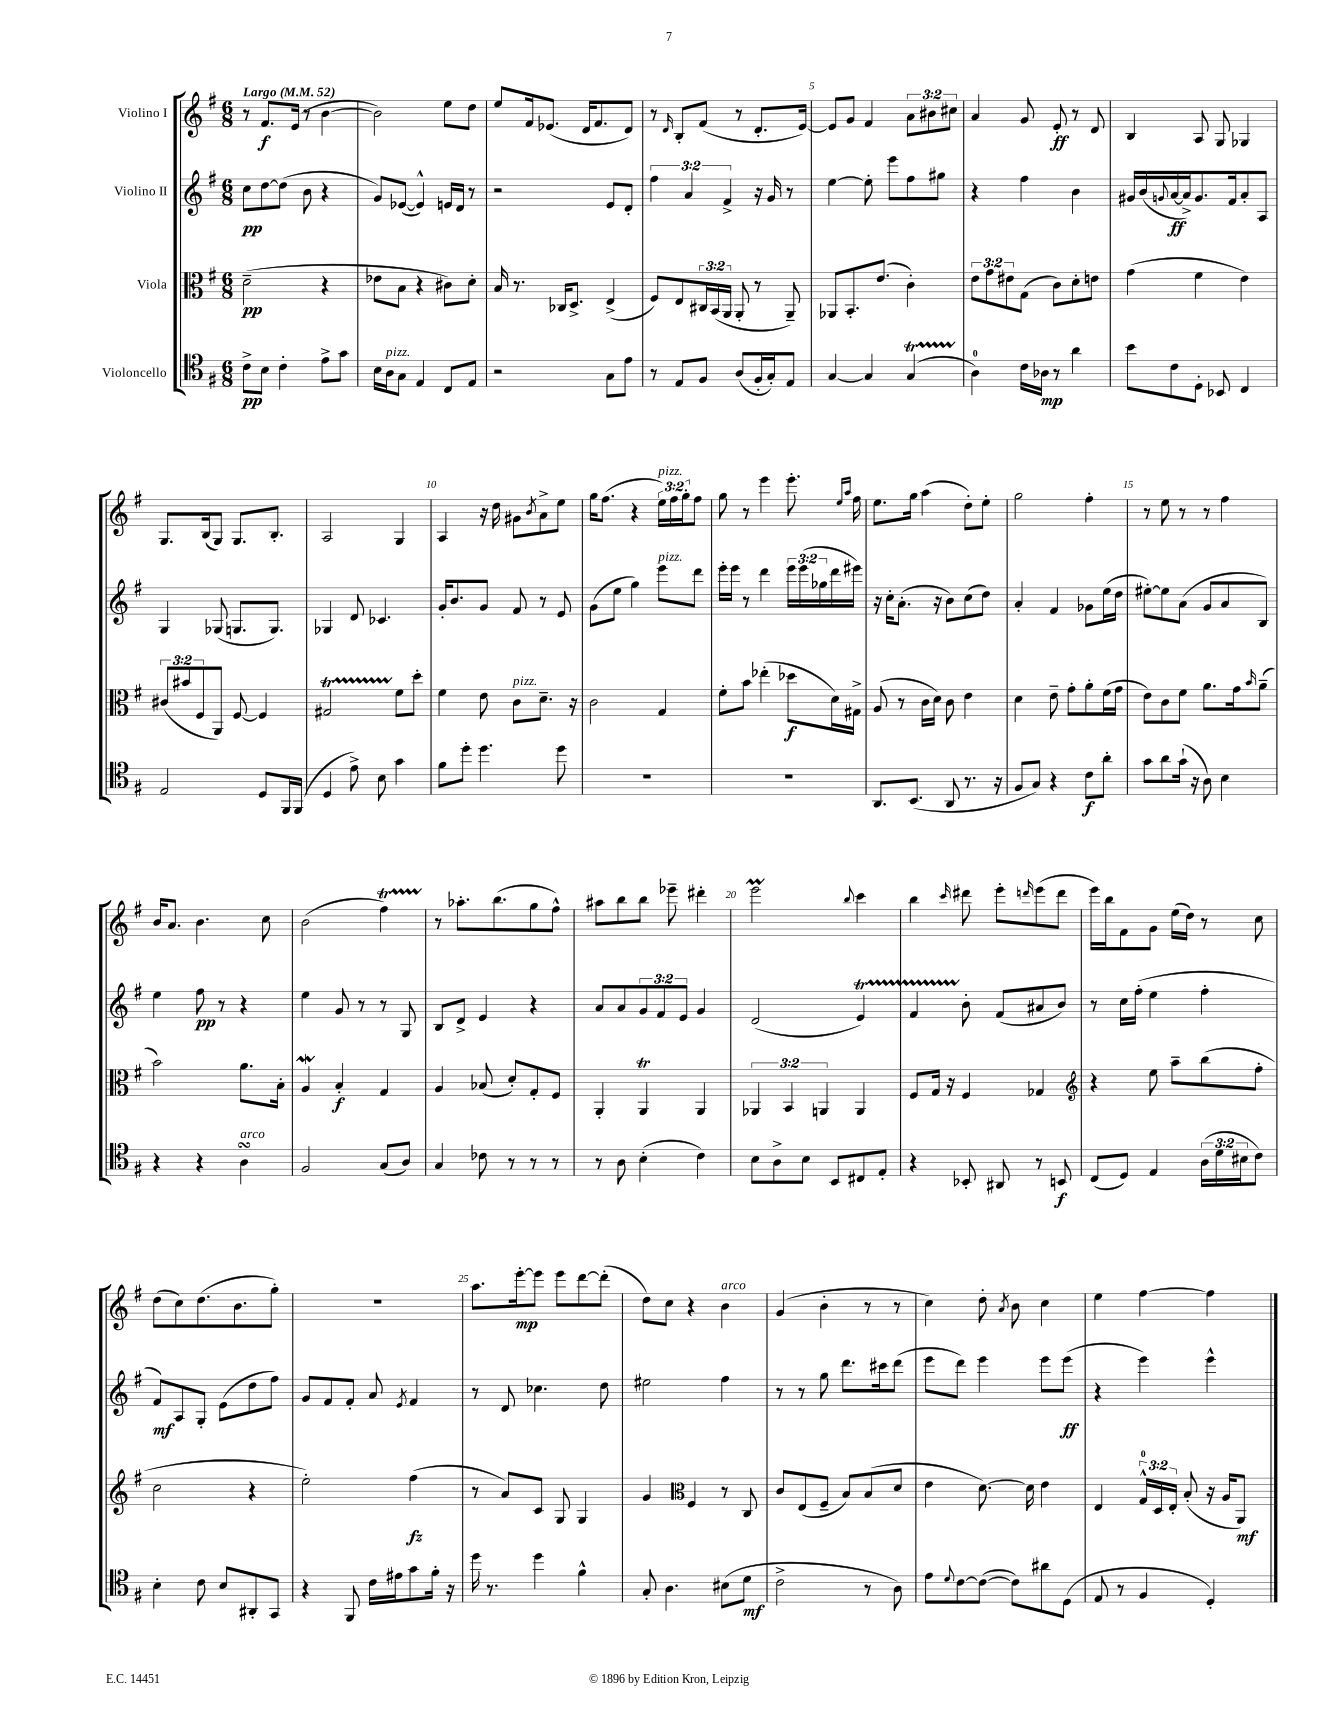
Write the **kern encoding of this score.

**kern	**dynam	**kern	**dynam	**kern	**dynam	**kern	**dynam
*part4	*part4	*part3	*part3	*part2	*part2	*part1	*part1
*staff4	*staff4	*staff3	*staff3	*staff2	*staff2	*staff1	*staff1
*I"Violoncello	*	*I"Viola	*	*I"Violino II	*	*I"Violino I	*
*clefC4	*	*clefC3	*	*clefG2	*	*clefG2	*
*k[f#]	*	*k[f#]	*	*k[f#]	*	*k[f#]	*
*M6/8	*	*M6/8	*	*M6/8	*	*M6/8	*
*MM52	*	*MM52	*	*MM52	*	*MM52	*
=1	=1	=1	=1	=1	=1	=1	=1
!	!	!	!	!	!	!LO:TX:a:B:t=Largo	!
8c^\L	pp	(2d~\	pp	8cc\L	pp	8r	.
8B\J	.	.	.	[8dd\	.	8.f#/L	f
4c'\	.	.	.	(8dd\J]	.	.	.
.	.	.	.	.	.	(16e/Jk	.
.	.	.	.	8b\	.	8r	.
8e^\L	.	4r	.	4r	.	[4b\	.
8g\J	.	.	.	.	.	.	.
=2	=2	=2	=2	=2	=2	=2	=2
16B\LL	.	8e-X\L	.	8g/L)	.	2b\])	.
!LO:TX:a:i:t=pizz.	!	!	!	!	!	!	!
16A\J	.	.	.	.	.	.	.
8G\J	.	8B\J	.	([8e-X/J	.	.	.
4E/	.	4r	.	4e-^^/])	.	.	.
8C/L	.	8c#X\L)	.	16en/LL	.	8ee\L	.
.	.	.	.	16d/JJ	.	.	.
8E/J	.	8d'\J	.	8r	.	8dd\J	.
=3	=3	=3	=3	=3	=3	=3	=3
2r	.	16B/	.	2r	.	8ee/L	.
.	.	8.r	.	.	.	.	.
.	.	.	.	.	.	16f#/k	.
.	.	.	.	.	.	(8.e-X/J	.
.	.	16C-X/KL	.	.	.	.	.
.	.	8.D^/J	.	.	.	.	.
.	.	.	.	.	.	16d/KL	.
.	.	.	.	.	.	8.f#/	.
8G\L	.	(4E^/	.	8e/L	.	.	.
8e\J	.	.	.	8d'/J	.	8d/J)	.
=4	=4	=4	=4	=4	=4	=4	=4
8r	.	8F#/L)	.	6ff#\	.	8r	.
.	.	.	.	.	.	16qqd/	.
8E/L	.	8E/	.	.	.	8B'/L	.
.	.	.	.	6a/	.	.	.
8F#/J	.	24C#X/L	.	.	.	(8f#/J	.
.	.	(24BB/	.	.	.	.	.
.	.	24AA/JJ	.	6f#^/	.	.	.
(8A/L	.	8AA'/	.	.	.	8r	.
16F#'/L	.	8r	.	16r	.	8.d'/L	.
16G'/J)	.	.	.	16g/	.	.	.
8E/J	.	8AA~/)	.	8r	.	.	.
.	.	.	.	.	.	[16e/Jk)	.
=5	=5	=5	=5	=5	=5	=5	=5
[4G/	.	8AA-X/L	.	[4ee\	.	8e/L]	.
.	.	8.BB'/	.	.	.	8g/J	.
4G/]	.	.	.	8ee'\]	.	4f#/	.
.	.	(8.e/J	.	.	.	.	.
.	.	.	.	8eee\L	.	.	.
(4GT/	.	4c'\)	.	8ff#\	.	12a\L	.
.	.	.	.	.	.	12b#X\	.
.	.	.	.	8gg#X\J	.	.	.
.	.	.	.	.	.	12cc#X\J	.
=6	=6	=6	=6	=6	=6	=6	=6
4A\)	.	12e\L	.	4r	.	4a/	.
.	.	12g\	.	.	.	.	.
.	.	12e#X\	.	.	.	.	.
16c\LL	.	(8G\J	.	4ff#\	.	8g/	.
16A-X\JJ	mp	.	.	.	.	.	.
8r	.	8c\L)	.	.	.	8e'/	ff
4a\	.	8d'\	.	4b\	.	8r	.
.	.	8en\J	.	.	.	8d/	.
=7	=7	=7	=7	=7	=7	=7	=7
8b\L	.	(4g\	.	16g#X/LL	.	4B/	.
.	.	.	.	(16b/	.	.	.
.	.	.	.	8qqgn/	.	.	.
8c\	.	.	.	[16a/	ff	.	.
.	.	.	.	16a^/J])	.	.	.
8D'\J	.	4f#\	.	8.g/	.	8A/	.
8BB-X/	.	.	.	.	.	8G/	.
.	.	.	.	16f#/k	.	.	.
4C/	.	4e\)	.	8a'/	.	4G-X/	.
.	.	.	.	8A/J	.	.	.
!!LO:LB:g=z
=8	=8	=8	=8	=8	=8	=8	=8
2E/	.	(12c#X/L	.	4G/	.	8.G/L	.
.	.	12b#X/	.	.	.	.	.
.	.	12F#/	.	.	.	.	.
.	.	.	.	.	.	(16B/k	.
.	.	8AA/J)	.	(8G-X/	.	8G/J)	.
.	.	[8F#/	.	8.Gn/L	.	8.G/L	.
8D/L	.	4F#/]	.	.	.	.	.
.	.	.	.	8.G/J)	.	8.B'/J	.
16FF#/L	.	.	.	.	.	.	.
(16FF#/JJ	.	.	.	.	.	.	.
=9	=9	=9	=9	=9	=9	=9	=9
4D/	.	2G#Xt/	.	4G-X/	.	2A/	.
8e^\)	.	.	.	8d/	.	.	.
8B\	.	.	.	4.c-X/	.	.	.
4g\	.	8f#\L	.	.	.	4G/	.
.	.	8dd'\J	.	.	.	.	.
=10	=10	=10	=10	=10	=10	=10	=10
8f#\L	.	4f#\	.	16g'/KL	.	4A/	.
.	.	.	.	8.b/	.	.	.
8dd'\J	.	.	.	.	.	.	.
4.dd\	.	8e\	.	8g/J	.	16r	.
.	.	.	.	.	.	16dd\	.
!	!	!LO:TX:a:i:t=pizz.	!	!	!	!	!
.	.	8c\L	.	8f#/	.	8g#X\L	.
.	.	.	.	.	.	8qb/	.
.	.	8.d~\J	.	8r	.	8a^\	.
8dd\	.	.	.	8e/	.	8ee\J	.
.	.	16r	.	.	.	.	.
=11	=11	=11	=11	=11	=11	=11	=11
2.r	.	2c\	.	(8g\L	.	16gg\KL	.
.	.	.	.	.	.	(8.ff#\J	.
.	.	.	.	8ee\J	.	.	.
.	.	.	.	4gg\)	.	4r	.
!	!	!	!	!	!	!LO:TX:a:i:t=pizz.	!
!	!	!	!	!LO:TX:a:i:t=pizz.	!	!	!
.	.	4G/	.	8eee\L	.	24ee\LL)	.
.	.	.	.	.	.	24ff#\	.
.	.	.	.	.	.	24gg'\J	.
.	.	.	.	8ddd\J	.	8ff#\J	.
=12	=12	=12	=12	=12	=12	=12	=12
2.r	.	8f#'\L	.	16eee'\LL	.	8gg\	.
.	.	.	.	16eee\JJ	.	.	.
.	.	8b\J	.	8r	.	8r	.
.	.	(4ee-X'\	.	4ddd\	.	4eee\	.
.	.	8dd-X\L	f	24eee\LL	.	8.eee'\	.
.	.	.	.	(24eee\	.	.	.
.	.	.	.	24gg-X\	.	.	.
.	.	16d\L)	.	16ddd\	.	.	.
.	.	.	.	.	.	16qqee/LL	.
.	.	.	.	.	.	16qqaa/JJ	.
.	.	16G#X^\JJ	.	16eee#X\JJ)	.	16ff#\	.
=13	=13	=13	=13	=13	=13	=13	=13
8.AA/L	.	(8A/	.	16r	.	8.ee\L	.
.	.	.	.	16cc'\KL	.	.	.
.	.	8r	.	(8.a'\J	.	.	.
(8.BB/J	.	.	.	.	.	16gg\Jk	.
.	.	16c\LL	.	.	.	(4aa\	.
.	.	16d\JJ)	.	16r	.	.	.
8AA/	.	8c\	.	8b\L)	.	.	.
8.r	.	4e\	.	(8cc\	.	8dd'\L)	.
.	.	.	.	8dd\J)	.	8ee'\J	.
16r	.	.	.	.	.	.	.
=14	=14	=14	=14	=14	=14	=14	=14
8F#/L	.	4d\	.	4a'/	.	2gg\	.
8G/J)	.	.	.	.	.	.	.
4r	.	8e~\	.	4f#/	.	.	.
.	.	8g'\L	.	.	.	.	.
8c\L	f	8a'\	.	8g-X\L	.	4ff#'\	.
8a'\J	.	(16f#\L	.	(16ee\L	.	.	.
.	.	16g\JJ	.	16dd\JJ	.	.	.
=15	=15	=15	=15	=15	=15	=15	=15
8g\L	.	8e\L)	.	[8ee#X'\L)	.	8r	.
8a\	.	8c\	.	8ee#\]	.	8ee\	.
(16g`\Jk	.	8f#\J	.	(8a\J	.	8r	.
16r	.	.	.	.	.	.	.
8A\)	.	8.a\L	.	8g/L	.	8r	.
4B\	.	.	.	8a/	.	4ff#\	.
.	.	16g\k	.	.	.	.	.
.	.	16qqb/	.	.	.	.	.
.	.	(8a~\J	.	8B/J)	.	.	.
!!LO:LB:g=z
=16	=16	=16	=16	=16	=16	=16	=16
4r	.	2b\)	.	4ee\	.	16b/KL	.
.	.	.	.	.	.	8.a/J	.
4r	.	.	.	8ff#\	pp	4.b\	.
.	.	.	.	8r	.	.	.
!LO:TX:a:i:t=arco	!	!	!	!	!	!	!
4AsSSS\	.	8.a\L	.	4r	.	.	.
.	.	.	.	.	.	8cc\	.
.	.	16B'\Jk	.	.	.	.	.
=17	=17	=17	=17	=17	=17	=17	=17
2F#/	.	4AW/	.	4ee\	.	(2b\	.
.	.	4B'/	f	8g/	.	.	.
.	.	.	.	8r	.	.	.
(8G/L	.	4G/	.	8r	.	4ff#t\)	.
8A/J)	.	.	.	8G/	.	.	.
=18	=18	=18	=18	=18	=18	=18	=18
4G/	.	4A/	.	8B/L	.	8r	.
.	.	.	.	8d^/J	.	8.aa-X'\L	.
8c-X\	.	(8B-X/	.	4e/	.	.	.
.	.	.	.	.	.	(8.bb\	.
8r	.	8d'/L)	.	.	.	.	.
8r	.	8G'/	.	4r	.	8gg\	.
8r	.	8F#/J	.	.	.	8ff#^^\J)	.
=19	=19	=19	=19	=19	=19	=19	=19
8r	.	4AA'/	.	8a/L	.	8aa#X\L	.
8A\	.	.	.	8a/	.	8bb\	.
(4B'\	.	4AAT/	.	12g/	.	8bb\J	.
.	.	.	.	12f#/	.	.	.
.	.	.	.	.	.	8eee-X~\	.
.	.	.	.	12e/J	.	.	.
4c\)	.	4AA/	.	4g/	.	4ddd#X'\	.
=20	=20	=20	=20	=20	=20	=20	=20
8B\L	.	6AA-X/	.	(2d/	.	2eeeM\	.
8A^\	.	.	.	.	.	.	.
.	.	6BB/	.	.	.	.	.
8B\J	.	.	.	.	.	.	.
.	.	6AAn/	.	.	.	.	.
8BB/L	.	.	.	.	.	.	.
.	.	.	.	.	.	8qqbb/	.
8C#X/	.	4AA/	.	4eT/)	.	4ccc\	.
8E'/J	.	.	.	.	.	.	.
=21	=21	=21	=21	=21	=21	=21	=21
4r	.	8F#/L	.	4f#TTT/	.	4bb\	.
.	.	16G/Jk	.	.	.	.	.
.	.	16r	.	.	.	.	.
.	.	.	.	.	.	16qqccc/	.
8BB-X'/	.	4F#/	.	8b'\	.	8ddd#X\	.
8AA#X/	.	.	.	(8f#/L	.	8eee'\L	.
.	.	.	.	.	.	16qqdddn/	.
8r	.	4G-X/	.	8a#X/	.	(8eee\	.
8BBn/	f	.	.	8b/J)	.	8ddd\J	.
=22	=22	=22	=22	=22	=22	=22	=22
*	*	*clefG2	*	*	*	*	*
(8C/L	.	4r	.	8r	.	16eee\LL)	.
.	.	.	.	.	.	16bb\J	.
8D/J)	.	.	.	16cc\LL	.	8f#\	.
.	.	.	.	(16ff#'\JJ	.	.	.
4E/	.	8ee\	.	4ee\	.	8g\J	.
.	.	8aa~\L	.	.	.	(16ee\LL	.
.	.	.	.	.	.	16dd\JJ)	.
(24A\LL	.	(8bb\	.	4ff#'\	.	8r	.
24d\	.	.	.	.	.	.	.
24B#X\J	.	.	.	.	.	.	.
8c\J)	.	8ff#'\J	.	.	.	8cc\	.
!!LO:LB:g=z
=23	=23	=23	=23	=23	=23	=23	=23
4B'\	.	2cc\	.	8f#/L)	mf	(8dd\L	.
.	.	.	.	8A/	.	8cc\)	.
8c\	.	.	.	8G'/J	.	(8.dd\	.
8B/L	.	.	.	(8e\L	.	.	.
.	.	.	.	.	.	8.b\	.
8AA#X'/	.	4r	.	8dd\	.	.	.
8GG/J	.	.	.	8ff#\J)	.	8gg'\J)	.
=24	=24	=24	=24	=24	=24	=24	=24
4r	.	2ee'\)	.	8g/L	.	2.r	.
.	.	.	.	8f#/	.	.	.
8FF#/	.	.	.	8f#'/J	.	.	.
16c\LL	.	.	.	8a/	.	.	.
16e#X\J	.	.	.	.	.	.	.
.	.	.	.	8qe/	.	.	.
8g\	.	(4ff#\	fz	4f#/	.	.	.
16f#'\Jk	.	.	.	.	.	.	.
16r	.	.	.	.	.	.	.
=25	=25	=25	=25	=25	=25	=25	=25
16dd\	.	8r	.	8r	.	8.aa\L	.
8.r	.	.	.	.	.	.	.
.	.	8a/L)	.	8d/	.	.	.
.	.	.	.	.	.	[16eee'\k	mp
4dd\	.	8c/J	.	4.cc-X\	.	8eee\J]	.
.	.	8G/	.	.	.	8eee\L	.
4f#^^\	.	4G/	.	.	.	[8ddd\	.
.	.	.	.	8dd\	.	(8ddd'\J]	.
=26	=26	=26	=26	=26	=26	=26	=26
8G'/	.	4g/	.	2ee#X\	.	8dd\L)	.
4.A\	.	.	.	.	.	8cc\J	.
*	*	*clefC3	*	*	*	*	*
.	.	4F#/	.	.	.	4r	.
!	!	!	!	!	!	!LO:TX:a:i:t=arco	!
(8B#X\L	.	8r	.	4ff#\	.	4b\	.
8d\J	mf	8C/	.	.	.	.	.
=27	=27	=27	=27	=27	=27	=27	=27
2c^\	.	8c/L	.	8r	.	(4g/	.
.	.	(8E/	.	8r	.	.	.
.	.	8F#~/J	.	8gg\	.	4b'\	.
.	.	8B/L)	.	8.ddd\L	.	.	.
8r	.	(8B/	.	.	.	8r	.
.	.	.	.	16ccc#X\k	.	.	.
8A\)	.	8d/J	.	(8ddd\J	.	8r	.
=28	=28	=28	=28	=28	=28	=28	=28
8e\L	.	4e\	.	8eee\L	.	4cc\)	.
8qqd/	.	.	.	.	.	.	.
[8c\	.	.	.	8ddd\J)	.	.	.
(8c\J_	.	[8.d\)	.	4eee\	.	8dd'\	.
.	.	.	.	.	.	8qa/	.
8c\L])	.	.	.	.	.	8b\	.
.	.	16d\]	.	.	.	.	.
8a#X\	.	4e\	.	8eee\L	.	4cc\	.
(8D\J	.	.	.	(8eee\J	ff	.	.
=29	=29	=29	=29	=29	=29	=29	=29
8E/	.	4E/	.	4r	.	4ee\	.
8r	.	.	.	.	.	.	.
4F#/	.	24G^^/LL	.	4eee\)	.	[4ff#\	.
.	.	24D/	.	.	.	.	.
.	.	24E'/JJ	.	.	.	.	.
.	.	(8B'/	.	.	.	.	.
4D'/)	.	16r	.	4eee^^\	.	4ff#\]	.
.	.	16A/KL	.	.	.	.	.
.	.	8AA/J)	mf	.	.	.	.
==	==	==	==	==	==	==	==
*-	*-	*-	*-	*-	*-	*-	*-
